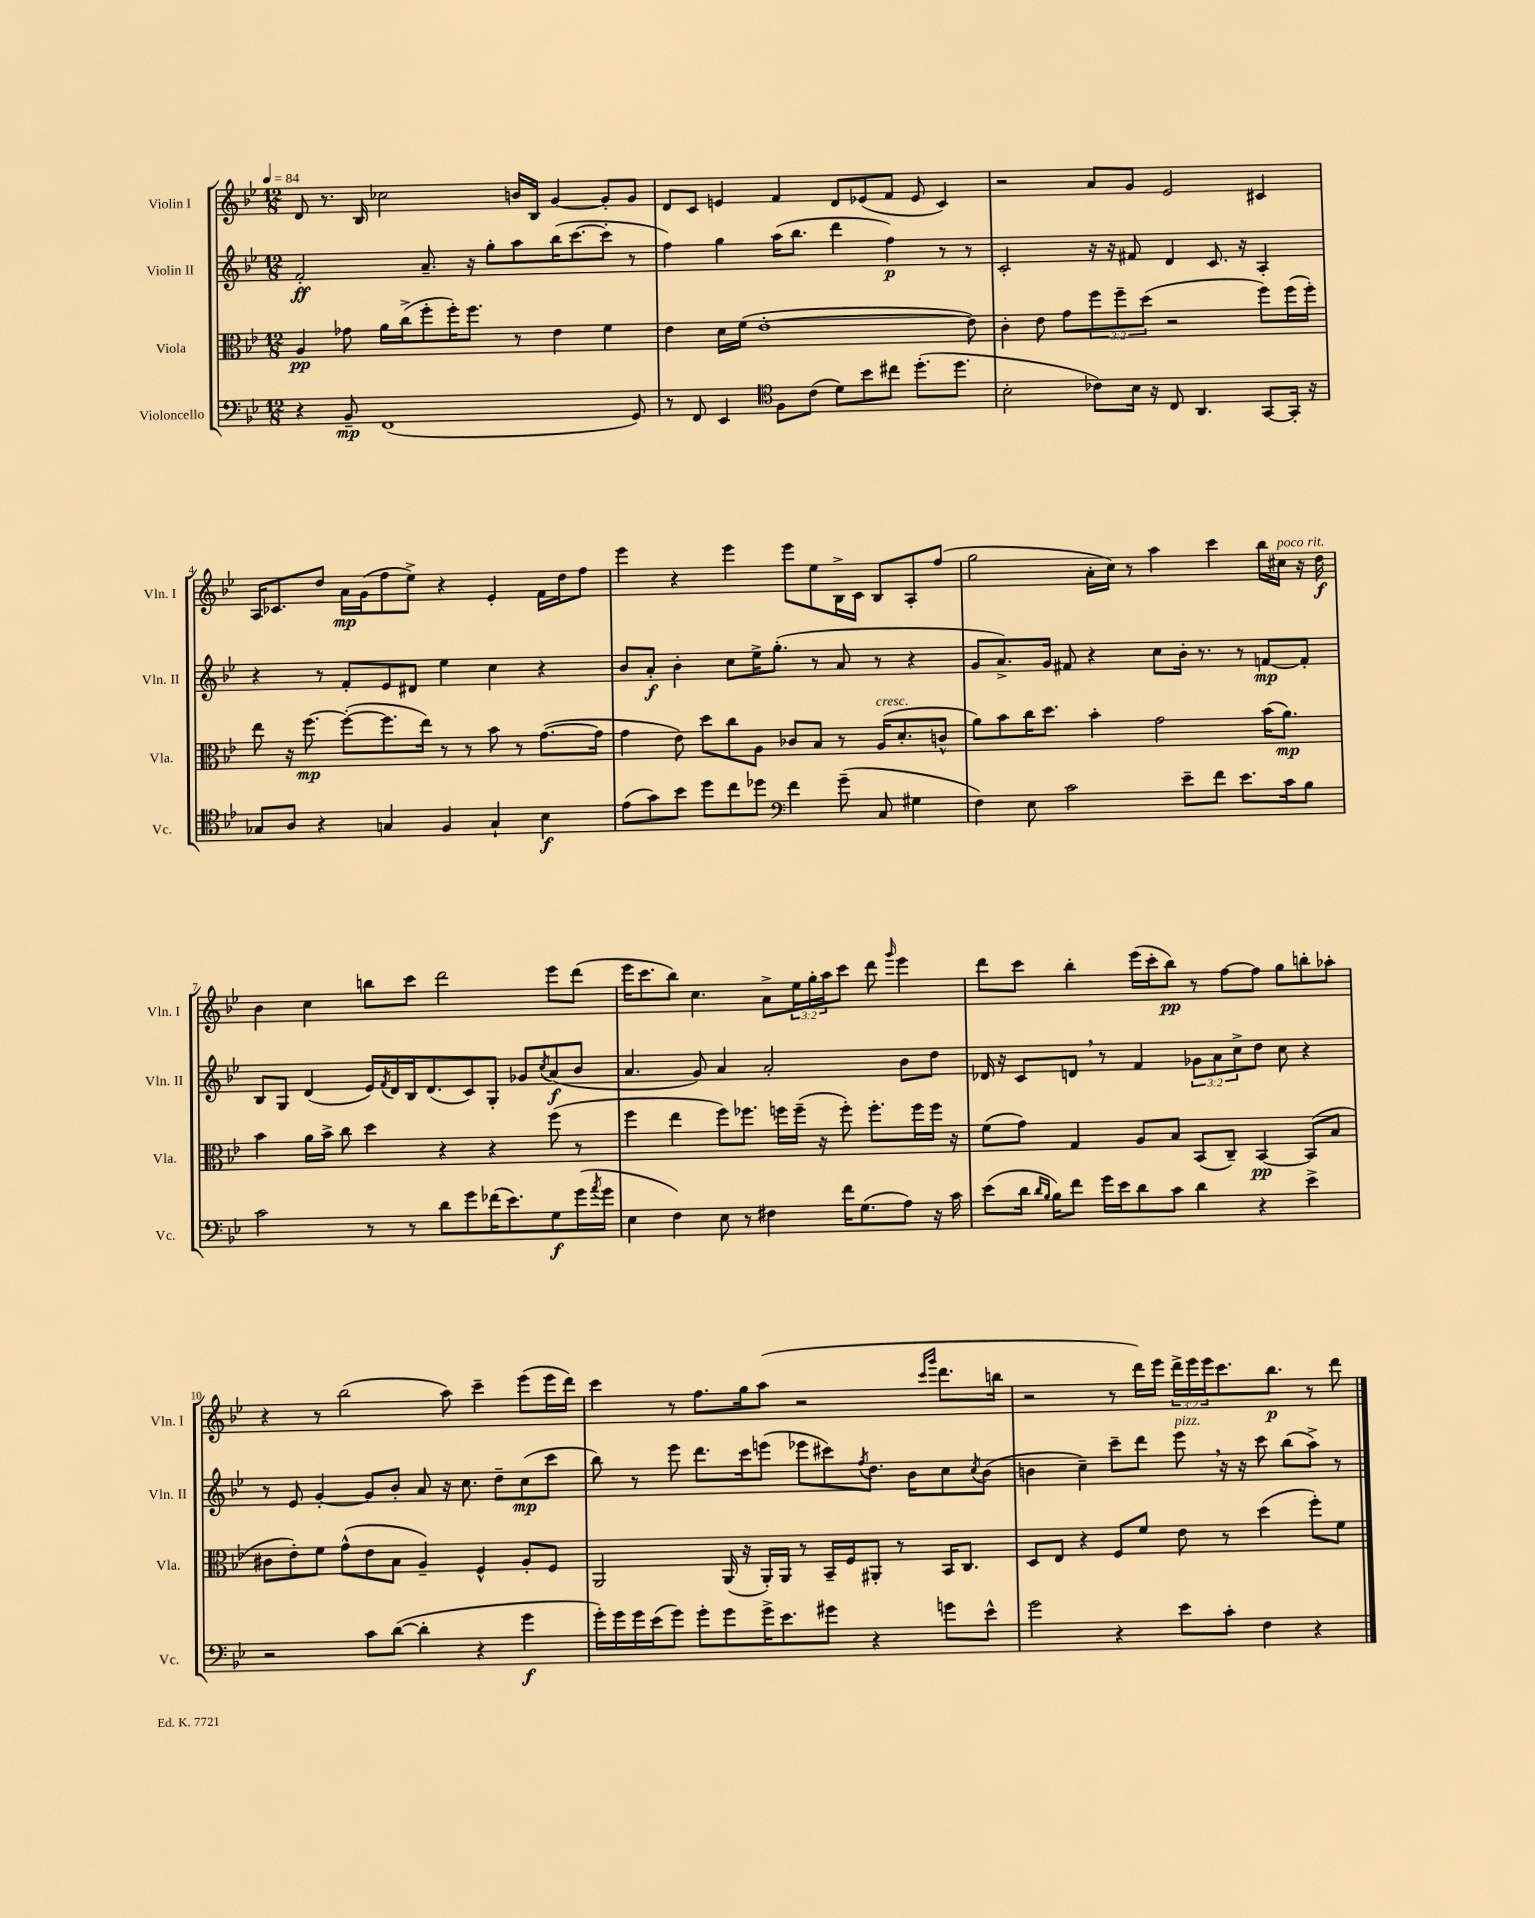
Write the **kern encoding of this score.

**kern	**dynam	**kern	**dynam	**kern	**dynam	**kern	**dynam
*part4	*part4	*part3	*part3	*part2	*part2	*part1	*part1
*staff4	*staff4	*staff3	*staff3	*staff2	*staff2	*staff1	*staff1
*I"Violoncello	*	*I"Viola	*	*I"Violin II	*	*I"Violin I	*
*I'Vc.	*	*I'Vla.	*	*I'Vln. II	*	*I'Vln. I	*
*clefF4	*	*clefC3	*	*clefG2	*	*clefG2	*
*k[b-e-]	*	*k[b-e-]	*	*k[b-e-]	*	*k[b-e-]	*
*M12/8	*	*M12/8	*	*M12/8	*	*M12/8	*
*MM84	*	*MM84	*	*MM84	*	*MM84	*
=1	=1	=1	=1	=1	=1	=1	=1
4r	.	4A/	pp	2f'/	ff	8d/	.
.	.	.	.	.	.	8.r	.
8BB-~/	mp	8g-X\	.	.	.	.	.
.	.	.	.	.	.	16B-/	.
(1FF	.	16a\LL	.	.	.	2cc-X\	.
.	.	(16cc^\J	.	.	.	.	.
.	.	8ff'\	.	8.a~/	.	.	.
.	.	16ff'\K)	.	.	.	.	.
.	.	8.ff\J	.	16r	.	.	.
.	.	.	.	8gg'\L	.	.	.
.	.	8r	.	8aa\	.	16bn/LL	.
.	.	.	.	.	.	16B-/JJ	.
.	.	4e-\	.	(16bb-\K	.	[4g/	.
.	.	.	.	[8.ccc\	.	.	.
.	.	4f\	.	8ccc'\J]	.	8g'/L]	.
8GG/)	.	.	.	8r	.	8g/J	.
=2	=2	=2	=2	=2	=2	=2	=2
8r	.	4e-\	.	4ff\)	.	8d/L	.
8FF/	.	.	.	.	.	8c/J	.
4EE-/	.	16d\LL	.	4gg\	.	4en/	.
.	.	(16f\JJ	.	.	.	.	.
.	.	[1e-'	.	.	.	.	.
*clefC4	*	*	*	*	*	*	*
8F\L	.	.	.	(16aa\KL	.	4f/	.
.	.	.	.	8.bb-\J	.	.	.
(8c\J	.	.	.	.	.	.	.
8d\L)	.	.	.	4ddd\	.	8d/L	.
8b-\	.	.	.	.	.	(8e-X/	.
8cc#X\J	.	.	.	4ff\)	p	8f/J	.
(8.dd'\L	.	.	.	.	.	8e-/	.
.	.	.	.	8r	.	4c/)	.
8.dd\J	.	.	.	.	.	.	.
.	.	8e-\])	.	8r	.	.	.
=3	=3	=3	=3	=3	=3	=3	=3
2B-'\	.	4c'\	.	2c'/	.	2r	.
.	.	8e-\	.	.	.	.	.
.	.	8g\L	.	.	.	.	.
8c-X\L)	.	12ff\	.	16r	.	8a/L	.
.	.	.	.	16r	.	.	.
.	.	12ff~\	.	.	.	.	.
16B-\Jk	.	.	.	8f#X/	.	8g/J	.
.	.	(12dd\J	.	.	.	.	.
16r	.	.	.	.	.	.	.
8C/	.	2r	.	4d/	.	2e-/	.
4.AA/	.	.	.	.	.	.	.
.	.	.	.	8.c/	.	.	.
.	.	.	.	16r	.	.	.
[8GG/L	.	8ff\L)	.	4A'/	.	4c#X/	.
16GG'/Jk]	.	(16ff\L	.	.	.	.	.
16r	.	16ff'\JJ)	.	.	.	.	.
!!LO:LB:g=z
=4	=4	=4	=4	=4	=4	=4	=4
8G-X/L	.	8ee-\	.	4r	.	16A/KL	.
.	.	.	.	.	.	8.c-X/	.
8A/J	.	16r	.	.	.	.	.
.	.	[8.ff\	mp	.	.	.	.
4r	.	.	.	8r	.	8dd/J	.
.	.	(8ff'\L_	.	8f'/L	.	16a\LL	mp
.	.	.	.	.	.	(16g\J	.
4Gn/	.	8.ff\]	.	8e-/	.	8ff\	.
.	.	.	.	8d#X/J	.	8ee-^\J)	.
.	.	16ee-\Jk)	.	.	.	.	.
4F/	.	8r	.	4ee-\	.	4r	.
.	.	8r	.	.	.	.	.
4G`/	.	8b-\	.	4cc\	.	4e-'/	.
.	.	8r	.	.	.	.	.
4B-\	f	([8.g\L	.	4r	.	16f\LL	.
.	.	.	.	.	.	16dd\J	.
.	.	.	.	.	.	8ff\J	.
.	.	16g\Jk]	.	.	.	.	.
=5	=5	=5	=5	=5	=5	=5	=5
(8e-\L	.	4g\	.	8b-/L	.	4eee-\	.
8g\)	.	.	.	8a'/J	f	.	.
8b-\J	.	8e-\)	.	4b-'\	.	4r	.
8dd\L	.	8dd\L	.	.	.	.	.
8cc\	.	8cc\	.	8cc\L	.	4eee-\	.
8dd-X\J	.	8A\J	.	16ee-^\K	.	.	.
.	.	.	.	(8.gg'\J	.	.	.
*clefF4	*	*	*	*	*	*	*
4f\	.	8c-X/L	.	.	.	8eee-\L	.
.	.	8B-/J	.	8r	.	8ee-\	.
(8g~\	.	8r	.	8a/	.	16B-^\L	.
.	.	.	.	.	.	16c\JJ	.
!	!	!LO:TX:a:i:t=cresc.	!	!	!	!	!
8C/	.	(16A/KL	.	8r	.	8B-/L	.
.	.	8.d'/	.	.	.	.	.
4G#X\	.	.	.	4r	.	8A'/	.
.	.	8cn^^/J	.	.	.	(8ff/J	.
=6	=6	=6	=6	=6	=6	=6	=6
4F\)	.	8a\L)	.	8g/L	.	2gg\	.
.	.	8b-\	.	8.a^/)	.	.	.
8E-\	.	16cc\K	.	.	.	.	.
.	.	8.dd\J	.	16g/Jk	.	.	.
2c\	.	.	.	8f#X/	.	.	.
.	.	4b-'\	.	4r	.	16a'\LL	.
.	.	.	.	.	.	16cc\JJ)	.
.	.	.	.	.	.	8r	.
.	.	2g\	.	8cc\L	.	4aa\	.
8e-~\L	.	.	.	16b-'\Jk	.	.	.
.	.	.	.	8.r	.	.	.
8f\J	.	.	.	.	.	4ccc\	.
8.e-\L	.	.	.	8r	.	.	.
.	.	(16b-\KL	.	[8fn/L	mp	16bb-\LL	.
!	!	!	!	!	!	!LO:TX:a:i:t=poco rit.	!
16c\k	.	8.a\J)	mp	.	.	16cc#X\JJ	.
8B-\J	.	.	.	8f'/J]	.	16r	.
.	.	.	.	.	.	16dd\	f
!!LO:LB:g=z
=7	=7	=7	=7	=7	=7	=7	=7
2c\	.	4b-\	.	8B-/L	.	4b-\	.
.	.	.	.	8G/J	.	.	.
.	.	16a\LL	.	(4d/	.	4cc\	.
.	.	16b-^\JJ	.	.	.	.	.
.	.	8cc\	.	.	.	.	.
8r	.	4dd\	.	16e-/LL)	.	8bbn\L	.
.	.	.	.	8qf/	.	.	.
.	.	.	.	16d/	.	.	.
8r	.	.	.	16B-/J	.	8ccc\J	.
.	.	.	.	(8.d/	.	.	.
8d\L	.	4r	.	.	.	2ddd\	.
8g\	.	.	.	8c/)	.	.	.
(16f-X\K	.	4r	.	8G'/J	.	.	.
8.e-\)	.	.	.	.	.	.	.
.	.	.	.	8g-X/L	.	.	.
.	.	.	.	8qcc/	.	.	.
8G\	f	(8ff\	.	(8a/	f	8eee-\L	.
(16g\L	.	8r	.	8b-/J	.	(8ddd\J	.
8qa/	.	.	.	.	.	.	.
16g\JJ	.	.	.	.	.	.	.
=8	=8	=8	=8	=8	=8	=8	=8
4E-\	.	4ff\	.	4.a/	.	16eee-\KL	.
.	.	.	.	.	.	8.ccc\	.
4F\)	.	4ee-\	.	.	.	8bb-\J)	.
.	.	.	.	8g/)	.	4.cc\	.
8E-\	.	8ff\L)	.	4a/	.	.	.
8r	.	8.ff-X\J	.	.	.	.	.
4F#X\	.	.	.	2a'/	.	8a^\L	.
.	.	16ffn\LL	.	.	.	.	.
.	.	(16ff~\JJ	.	.	.	24ee-\L	.
.	.	.	.	.	.	24gg'\	.
.	.	16r	.	.	.	.	.
.	.	.	.	.	.	24aa\J	.
16f\KL	.	8ff'\)	.	.	.	8ccc\J	.
(8.G\	.	.	.	.	.	.	.
.	.	8.ff'\L	.	.	.	8ddd\	.
.	.	.	.	.	.	16qqggg/	.
8A\J)	.	.	.	8b-\L	.	4eee-\	.
.	.	16ff\L	.	.	.	.	.
16r	.	16ff\JJ	.	8dd\J	.	.	.
16c\	.	16r	.	.	.	.	.
=9	=9	=9	=9	=9	=9	=9	=9
(8e-\L	.	(8f\L	.	16d-X/	.	8ddd\L	.
.	.	.	.	16r	.	.	.
16d\Jk	.	8g\J)	.	8c/L	.	8ccc\J	.
16qqd/LL	.	.	.	.	.	.	.
16qqB-/JJ	.	.	.	.	.	.	.
16B-\KL)	.	.	.	.	.	.	.
8f\J	.	4G/	.	8dn,/J	.	4bb-'\	.
16g\LL	.	.	.	8r	.	.	.
16e-\J	.	.	.	.	.	.	.
8d\	.	8A/L	.	4f/	.	(16eee-\LL	.
.	.	.	.	.	.	16ccc'\J	.
8c\J	.	8B-/J	.	.	.	8bb-\J)	pp
4d\	.	(8BB-/L	.	12g-X\L	.	8r	.
.	.	.	.	12a\	.	.	.
.	.	8C~/J)	.	.	.	[8ff\L	.
.	.	.	.	12cc^\	.	.	.
4r	.	[4BB-/	pp	8dd\J	.	8ff\J]	.
.	.	.	.	8cc\	.	8gg\L	.
4e-^\	.	(8BB-/L]	.	4r	.	8bbn'\	.
.	.	8B-/J	.	.	.	8aa-X'\J	.
!!LO:LB:g=z
=10	=10	=10	=10	=10	=10	=10	=10
2r	.	8c#X\L	.	8r	.	4r	.
.	.	8e-'\)	.	8e-/	.	.	.
.	.	8f\J	.	[4g'/	.	8r	.
.	.	(8g^^\L	.	.	.	(2bb-\	.
8c\L	.	8e-\	.	8g/L]	.	.	.
([8d\J	.	8B-\J	.	8b-'/J	.	.	.
4d'\]	.	4A~/)	.	8a/	.	.	.
.	.	.	.	16r	.	8aa\)	.
.	.	.	.	8.cc\	.	.	.
4r	.	4F^^/	.	.	.	4ccc~\	.
.	.	.	.	8dd~\L	.	.	.
4g\	f	8A'/L	.	(8cc\	mp	(8eee-\L	.
.	.	8F/J	.	8ccc\J	.	16eee-\L	.
.	.	.	.	.	.	16ddd\JJ)	.
=11	=11	=11	=11	=11	=11	=11	=11
16g'\LL)	.	2AA/	.	8bb-\)	.	4ccc\	.
16g\	.	.	.	.	.	.	.
16g\	.	.	.	8r	.	.	.
(16e-\J	.	.	.	.	.	.	.
8g\J)	.	.	.	8eee-\	.	8r	.
8g'\L	.	.	.	8.ddd\L	.	8.ff\L	.
8g\	.	(16AA/	.	.	.	.	.
.	.	16r	.	16ccc\k	.	16gg\k	.
16g^\K	.	16AA'/LL)	.	(8eeen\J	.	(8aa\J	.
8.e-\	.	16AA/JJ	.	.	.	.	.
.	.	8r	.	8eee-X\L	.	2r	.
8g#X\J	.	16BB-~/LL	.	8ccc#X\)	.	.	.
.	.	16F/J	.	.	.	.	.
.	.	.	.	8qff/	.	.	.
4r	.	8AA#X'/J	.	8.dd\J	.	.	.
.	.	8r	.	.	.	.	.
.	.	.	.	16b-\KL	.	.	.
.	.	.	.	.	.	16qqccc/LL	.
.	.	.	.	.	.	16qqggg/JJ	.
8gn\L	.	16BB-/KL	.	8cc\	.	8.ddd\L	.
.	.	8.C/J	.	.	.	.	.
.	.	.	.	8qcc/	.	.	.
8e-^^\J	.	.	.	(8b-\J	.	.	.
.	.	.	.	.	.	16bbn\Jk	.
=12	=12	=12	=12	=12	=12	=12	=12
2g\	.	8D/L	.	4bn\	.	2r	.
.	.	8E-/J	.	.	.	.	.
.	.	4r	.	4cc~\)	.	.	.
4r	.	8F/L	.	8ccc~\L	.	8r	.
.	.	8f/J	.	8ddd\J	.	16ddd\LL)	.
.	.	.	.	.	.	16eee-\JJ	.
!	!	!	!	!LO:TX:a:i:t=pizz.	!	!	!
8e-\L	.	8e-\	.	8eee-,\	.	24ddd^\LL	.
.	.	.	.	.	.	24eee-\	.
.	.	.	.	.	.	24eee-\J	.
8c'\J	.	8r	.	16r	.	8.ccc\	.
.	.	.	.	16r	.	.	.
4F\	.	(4dd\	.	8ccc\	.	.	.
.	.	.	.	.	.	8.bb-\J	p
.	.	.	.	(8bb-\L	.	.	.
4r	.	8ff'\L)	.	8aa^\J)	.	8r	.
.	.	8f\J	.	8r	.	8ddd\	.
==	==	==	==	==	==	==	==
*-	*-	*-	*-	*-	*-	*-	*-
